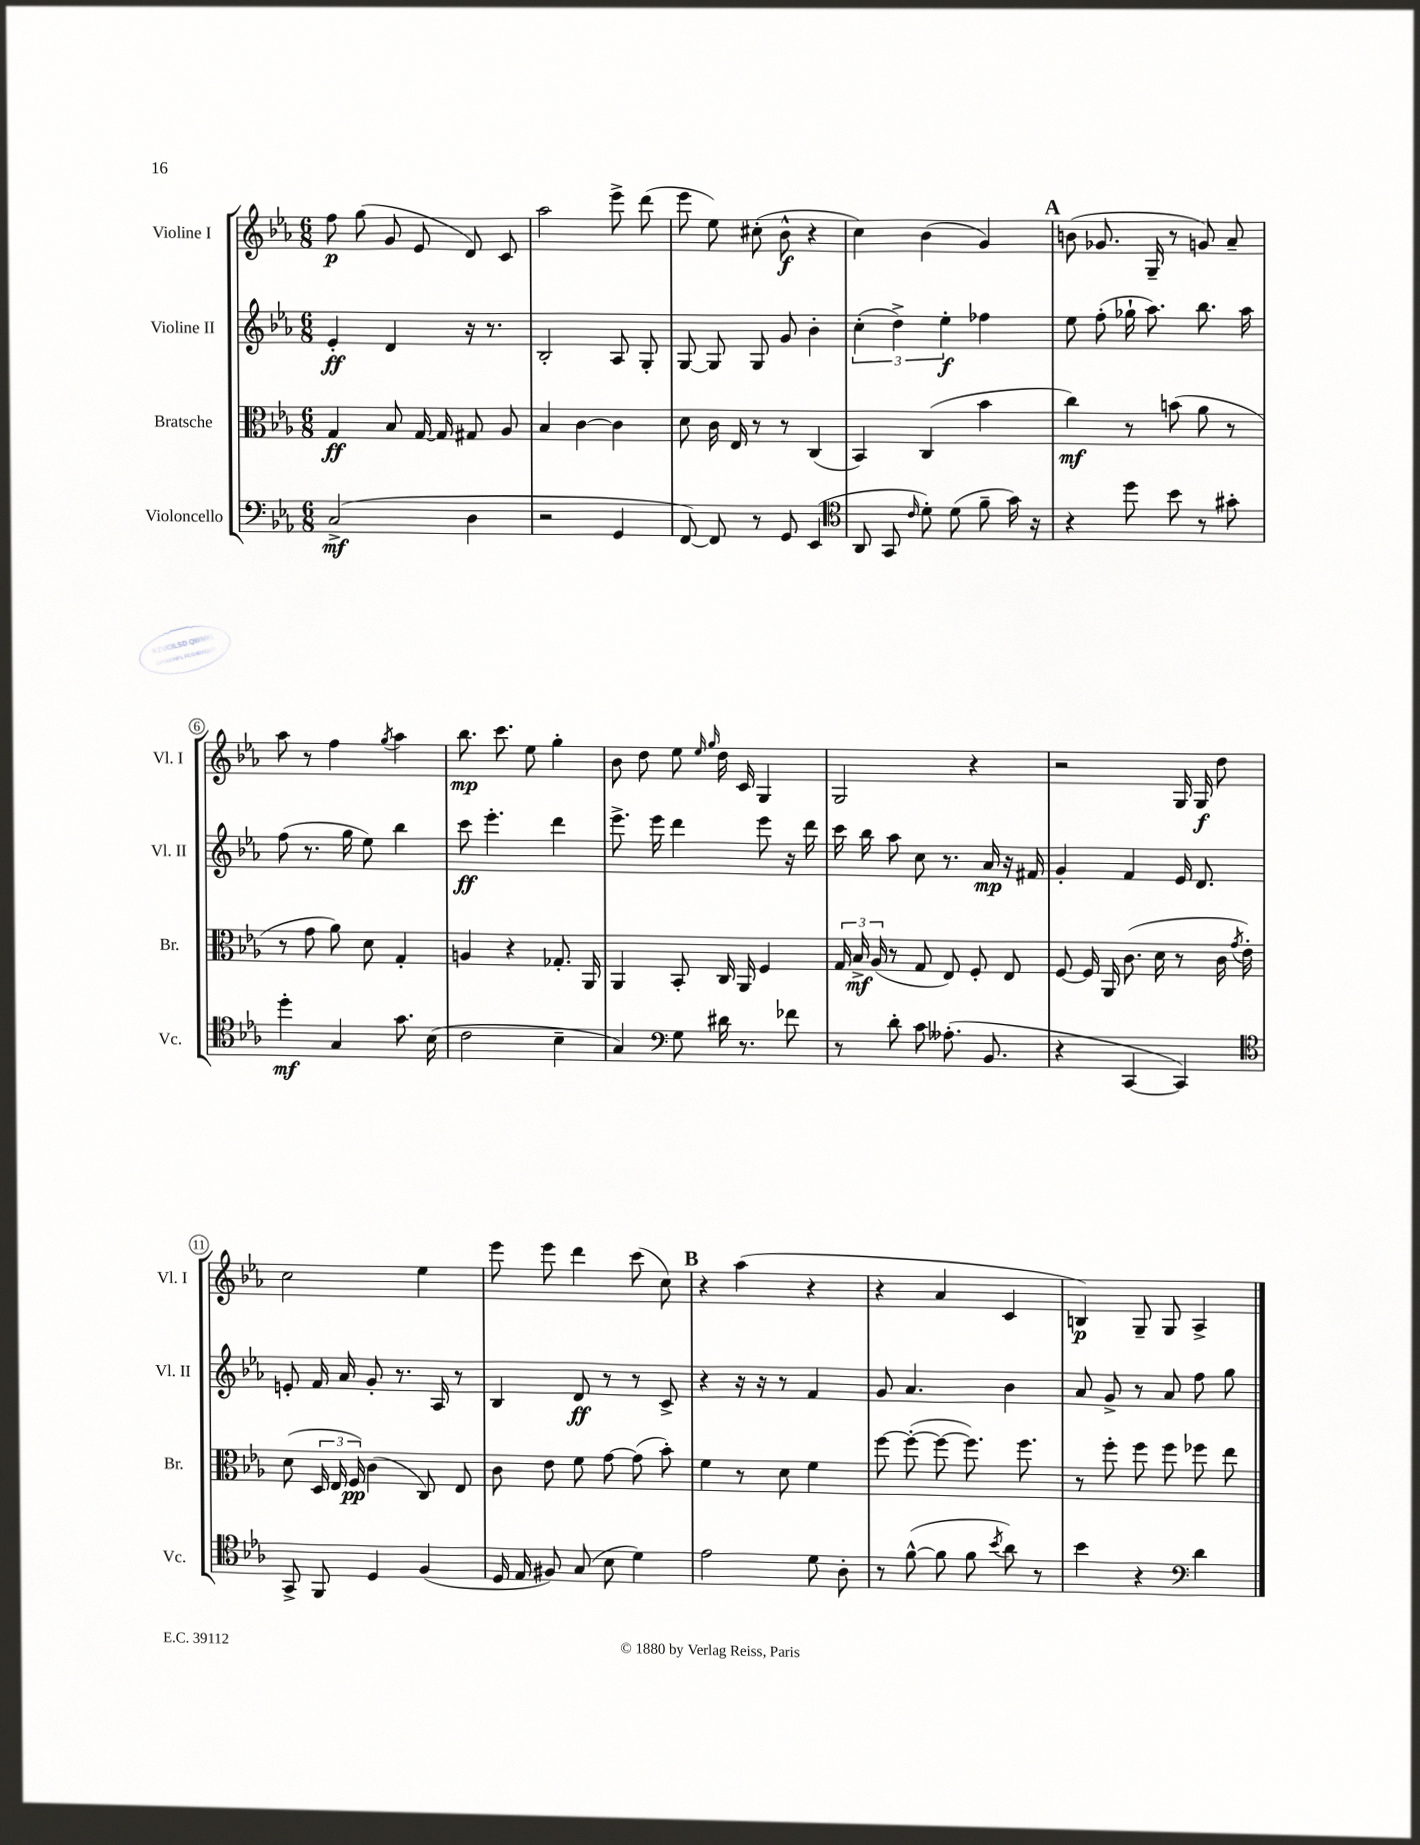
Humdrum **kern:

**kern	**kern	**kern	**kern
*staff4	*staff3	*staff2	*staff1
*clefF4	*clefC3	*clefG2	*clefG2
*k[b-e-a-]	*k[b-e-a-]	*k[b-e-a-]	*k[b-e-a-]
*M6/8	*M6/8	*M6/8	*M6/8
(2C^	4G	4e-'	8ff
.	.	.	(8gg
.	8B-	4d	8g
.	[16G	.	8e-
.	16G]	.	.
4D	8G#	16r	8d)
.	.	8.r	.
.	8A-	.	8c
=	=	=	=
2r	4B-	2B-'	2aa-
.	[4c	.	.
4GG	4c]	8A-	8eee-^
.	.	8G'	(8ddd
=	=	=	=
[8FF)	8d	[8G	8eee-
8FF]	16c	8G]	8ee-)
.	16E-	.	.
8r	8r	8G	(8cc#'
8GG	8r	8g	8b-^^
(4EE-	(4C	4b-'	4r
=	=	=	=
*clefC4	*	*	*
8AA-	4BB-)	(6cc'	4cc)
8GG	.	.	.
.	.	6dd^)	.
16qqc	.	.	.
8d')	(4C	.	(4b-
.	.	6ee-'	.
(8d	.	.	.
8f~	4b-	4ff-	4g)
16g)	.	.	.
16r	.	.	.
=	=	=	=
4r	4cc)	8ee-	(8b
.	.	(8ff'	8.g-
8dd	8r	16gg-`	.
.	.	8.aa-)	16G~
8b-	(8b	.	8r
8r	8a-	8.bb-	8g)
8g#'	8r	.	8a-~
.	.	16aa-	.
=	=	=	=
4dd'	8r	(8ff	8aa-
.	8g	8.r	8r
4G	8a-)	.	4ff
.	.	16gg	.
.	8d	8ee-)	.
.	.	.	8qgg
8.g	4G'	4bb-	4aa-
(16B-	.	.	.
=	=	=	=
2c	4A	8ccc	8.bb-
.	.	4.eee-'	.
.	.	.	8.ccc
.	4r	.	.
.	.	.	8ee-
4B-~	8.G-'	4ddd	4gg'
.	16AA-	.	.
=	=	=	=
4G)	4AA-	8.eee-^	8b-
.	.	.	8dd
.	.	16eee-	.
*clefF4	*	*	*
8G	8BB-'	4ddd	8ee-
.	.	.	16qqee-
.	.	.	16qqgg
16d#	16C	.	16dd
8.r	16AA-	.	16c
.	4F	8eee-	4G
8f-	.	16r	.
.	.	16ddd	.
=	=	=	=
8r	24G	16ccc	2G
.	24B-^	.	.
.	.	16bb-	.
.	(24A-	.	.
8d'	8r	8aa-	.
8c	8G	8cc	.
(8.A--'	8E-)	8.r	.
.	8F'	.	4r
8.BB-	.	16a-	.
.	8E-	16r	.
.	.	16f#	.
=	=	=	=
4r	[8F	4g'	2r
.	16F]	.	.
.	16AA-	.	.
[4CC	(8.c	4f	.
.	16d	.	.
4CC])	8r	16e-	16G
.	.	8.d	16G
.	16c	.	8dd
.	8qg	.	.
.	16e-')	.	.
=	=	=	=
*clefC4	*	*	*
8GG^	(8d	8e'	2cc
8FF	24D	16f	.
.	24E-	.	.
.	.	16a-	.
.	24F)	.	.
4D	(4c	8g'	.
.	.	8.r	.
(4F	8C)	.	4ee-
.	.	16A-	.
.	8E-	8r	.
=	=	=	=
16D	8c	4B-	8eee-
16E-	.	.	.
8F#)	8e-	.	8eee-
(8G	8f	8d	4ddd
8B-	[8g	8r	.
4d)	(8g]	8r	(8ccc
.	8b-')	8c^	8cc)
=	=	=	=
2e-	4f	4r	4r
.	8r	16r	(4aa-
.	.	16r	.
.	8d	8r	.
8d	4f	4f	4r
8A-'	.	.	.
=	=	=	=
8r	[8ff	8g	4r
([8f^^	(8ff'_	4.a-	.
8f]	8ff_	.	4a-
8f	8.ff])	.	.
8qb-	.	.	.
8a-)	.	4b-	4c
.	8.ff	.	.
8r	.	.	.
=	=	=	=
4b-	8r	8a-	4B)
.	8ff'	8g^	.
4r	8ff	8r	8G~
.	8ff	8a-	8G
*clefF4	*	*	*
4d	8ff-	8ff	4A-^
.	8ee-	8gg	.
==	==	==	==
*-	*-	*-	*-
